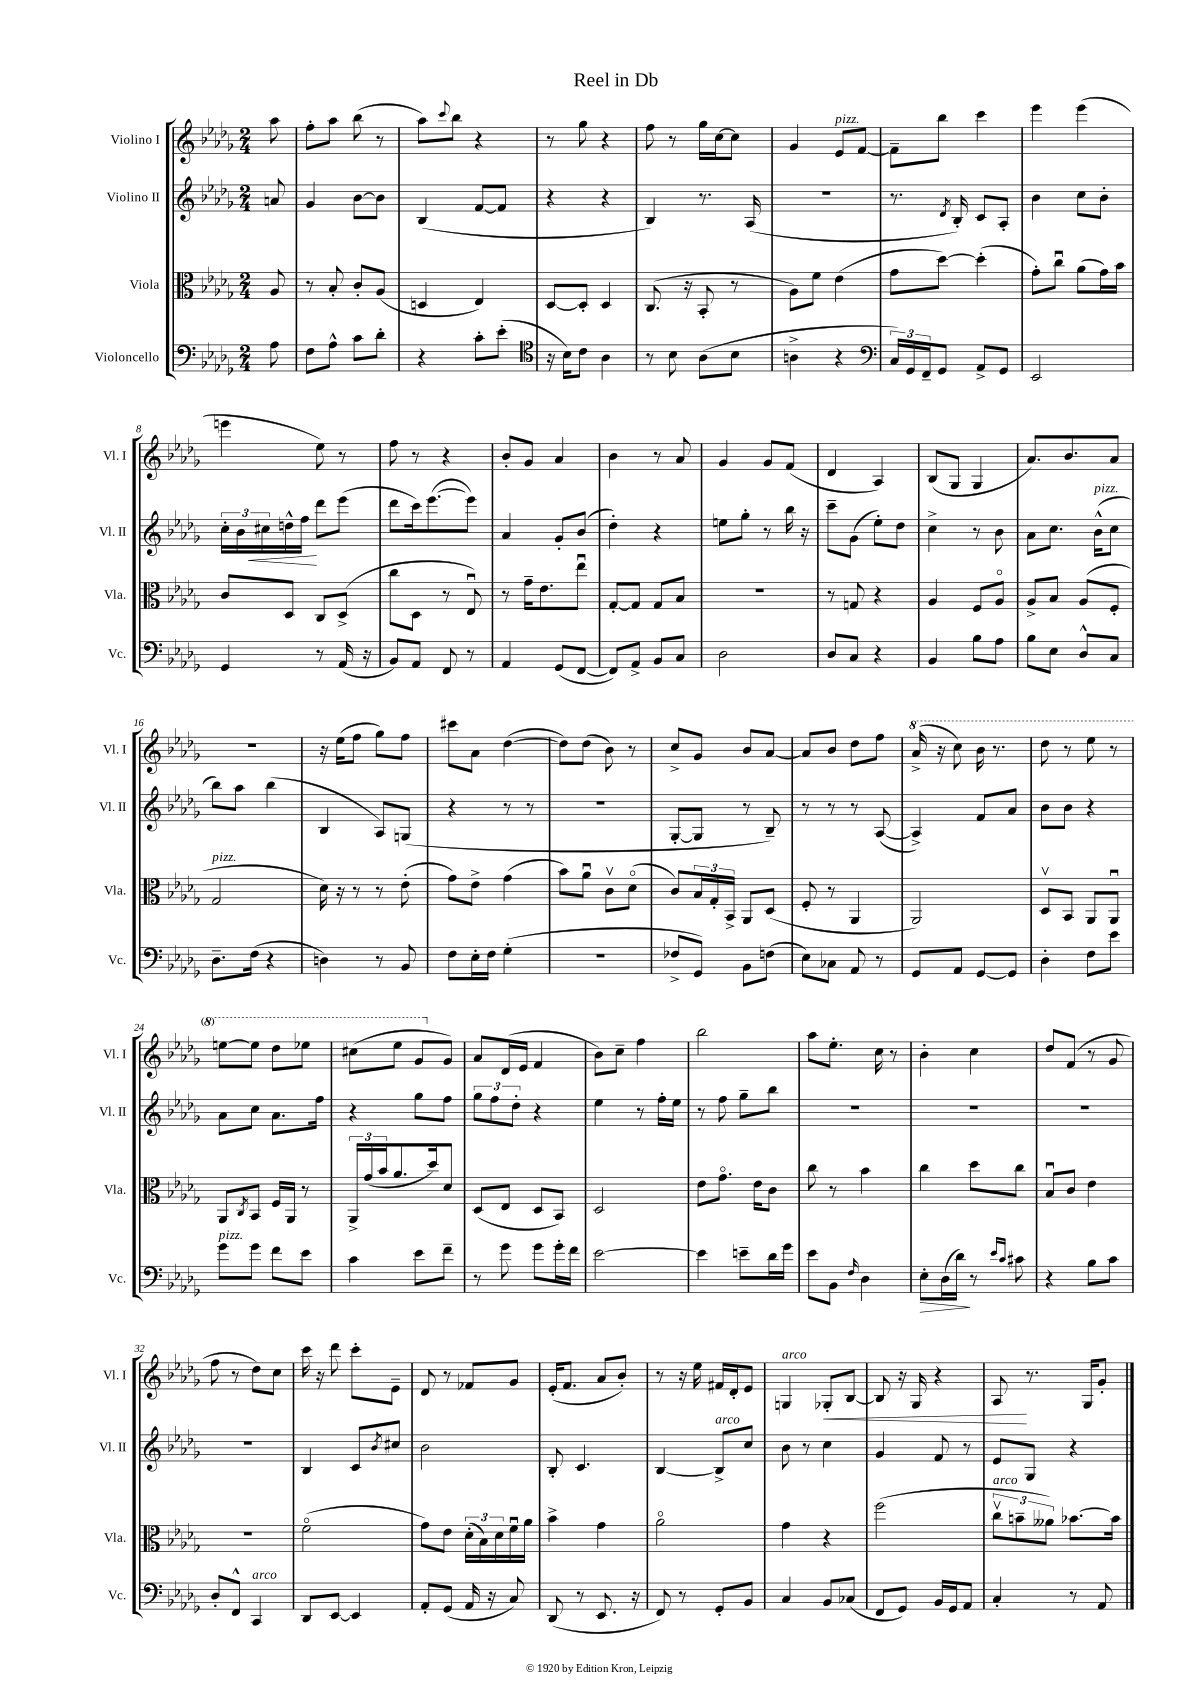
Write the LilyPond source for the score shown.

\header { title = "Reel in Db" }
<<
\new StaffGroup <<
\new Staff = "s0" \with { instrumentName = "Violino I" shortInstrumentName = "Vl. I" } {
    \clef treble \key des \major \numericTimeSignature \time 2/4 \partial 8
    aes''8 |
    f''8-. aes''8 bes''8( r8 |
    aes''8) \appoggiatura { c'''8 } bes''8 r4 |
    r8 ges''8 r4 |
    f''8 r8 ges''16 c''16~ c''8 |
    ges'4 ees'8^\markup { \italic "pizz." } f'8~ |
    f'8-- bes''8 c'''4 |
    ees'''4 ees'''4( |
    e'''4 ees''8) r8 |
    f''8 r8 r4 |
    bes'8-. ges'8 aes'4 |
    bes'4 r8 aes'8 |
    ges'4 ges'8 f'8( |
    des'4 aes4) |
    bes8( ges8 ges4 |
    aes'8.) bes'8. aes'8 |
    r2 |
    r16 ees''16( f''8 ges''8) f''8 |
    cis'''8 aes'8 des''4~( |
    des''8) des''8( bes'8) r8 |
    c''8-> ges'8 bes'8 aes'8~ |
    aes'8 bes'8 des''8 f''8 |
    \ottava #1 aes''16->( r16 c'''8) bes''16 r8. |
    des'''8 r8 ees'''8 r8 |
    e'''8~ e'''8 des'''8 ees'''8 |
    cis'''8( ees'''8 ges''8 \ottava #0 ges'8) |
    aes'8 des'16( ees'16 f'4 |
    bes'8) c''8-- f''4 |
    bes''2 |
    aes''8 ees''8.-. c''16 r8 |
    bes'4-. c''4 |
    des''8 f'8( r8 ges'8 |
    f''8 r8 des''8) c''8 |
    c'''16 r16 des'''8 c'''8-. ees'8-- |
    des'8 r8 fes'8 ges'8 |
    ees'16-.( f'8. aes'8 bes'8-.) |
    r8 r16 ees''16 fis'16 des'16-. ees'8 |
    g4^\markup { \italic "arco" } ges8-.\< bes8~ |
    bes8 r16 ges16 r4 |
    aes8\! r8. ges16 ges'8-. \bar "|." |
}
\new Staff = "s1" \with { instrumentName = "Violino II" shortInstrumentName = "Vl. II" } {
    \clef treble \key des \major \numericTimeSignature \time 2/4 \partial 8
    a'8 |
    ges'4 bes'8~ bes'8 |
    bes4( f'8~ f'8 |
    r4 r4 |
    bes4) r8. aes16( |
    r2 |
    r8. \acciaccatura { des'8 } bes16-.) c'8 aes8-. |
    bes'4 c''8 bes'8-. |
    \tuplet 3/2 { c''16-. bes'16 cis''16\< } d''16-^ f''16\! des'''8 ees'''8( |
    des'''8 c'''16) ees'''8.~( ees'''8) |
    aes'4 ges'8-. bes'8( |
    des''4-.) r4 |
    e''8 ges''8-. r8 bes''16 r16 |
    c'''8-- ges'8( ees''8-.) des''8 |
    c''4-> r8 bes'8 |
    aes'8 c''8. bes'16-^^\markup { \italic "pizz." }( c''8 |
    bes''8) aes''8 bes''4( |
    bes4 aes8) g8( |
    r4 r8 r8 |
    R2 |
    ges8~-. ges8 r8 bes8--) |
    r8 r8 r8 aes8~( |
    aes4->) f'8 aes'8 |
    bes'8 bes'8 r4 |
    aes'8 c''8 aes'8. f''16 |
    r4 ges''8 f''8 |
    \tuplet 3/2 { ges''8 f''8 des''8-. } r4 |
    ees''4 r8 f''16-. ees''16 |
    r8 f''8 ges''8-- bes''8 |
    R2 |
    R2 |
    R2 |
    R2 |
    bes4 c'8 \acciaccatura { bes'8 } cis''8 |
    bes'2 |
    bes8-. c'4. |
    bes4~ bes8->^\markup { \italic "arco" } c''8 |
    bes'8 r8 c''4 |
    ges'4 f'8 r8 |
    ees'8 ges8 r4 \bar "|." |
}
\new Staff = "s2" \with { instrumentName = "Viola" shortInstrumentName = "Vla." } {
    \clef alto \key des \major \numericTimeSignature \time 2/4 \partial 8
    aes8 |
    r8 bes8-. c'8-. aes8( |
    d4 ees4) |
    des8~ des8-. des4 |
    c8.( r16 bes,8-. r8 |
    aes8) f'8 ees'4( |
    ges'8 des''8~) des''4-.( |
    ges'8-.) c''8\downbow aes'8( ges'16) bes'16 |
    c'8 des8 c8 des8->( |
    c''8 des8 r8 ees8\downbow) |
    r8 ges'16-- ees'8. ees''8\downbow |
    ges8~-. ges8 ges8 bes8 |
    R2 |
    r8 g8 r4 |
    aes4 f8 aes8\flageolet |
    aes8-> bes8 aes8( f8-. |
    ges2^\markup { \italic "pizz." } |
    des'16) r16 r8 r8 ees'8-.( |
    ges'8) ees'8-> ges'4( |
    bes'8) aes'8\downbow c'8\upbow des'8\flageolet( |
    c'8) \tuplet 3/2 { bes16 ges16-. bes,16-> } aes,8 des8( |
    f8-. r8 aes,4 |
    aes,2) |
    des8\upbow bes,8 aes,8 aes,8\downbow |
    aes,8 \acciaccatura { c8 } bes,8 f16 aes,16 r8 |
    \tuplet 3/2 { aes,16-> ges'16( bes'16 } aes'8. des''16) des'8 |
    des8( ees8 des8 bes,8) |
    des2 |
    ees'8 ges'8.\flageolet ees'16 c'8 |
    c''8 r8 bes'4 |
    c''4 des''8 c''8 |
    bes8\downbow c'8 ees'4 |
    r2 |
    f'2\flageolet( |
    ges'8) ees'8 \tuplet 3/2 { des'16-.( bes16) des'16 } f'16\downbow aes'16 |
    bes'4-> ges'4 |
    aes'2\flageolet |
    ges'4 r4 |
    f''2( |
    \tuplet 3/2 { c''8\upbow^\markup { \italic "arco" } b'8-- aeses'8) } bes'8.~ bes'16 \bar "|." |
}
\new Staff = "s3" \with { instrumentName = "Violoncello" shortInstrumentName = "Vc." } {
    \clef bass \key des \major \numericTimeSignature \time 2/4 \partial 8
    aes8 |
    f8 aes8-^ c'8 des'8-. |
    r4 c'8-. ees'8-.( |
    \clef tenor r16 bes16) c'8 aes4 |
    r8 bes8 aes8( bes8 |
    a4-> r4 |
    \clef bass \tuplet 3/2 { c16) ges,16 f,16-- } ges,8 aes,8-> ges,8 |
    ees,2 |
    ges,4 r8 aes,16( r16 |
    bes,8) aes,8 f,8 r8 |
    aes,4 ges,8( f,8~ |
    f,8) aes,8-> bes,8 c8 |
    des2 |
    des8 c8 r4 |
    bes,4 bes8 aes8 |
    bes8 ees8 des8-^ c8 |
    des8.-- f16( r4 |
    d4) r8 bes,8 |
    f8 ees16-. f16 ges4-.( |
    R2 |
    fes8-> ges,8) bes,8 f8( |
    ees8) ces8 aes,8 r8 |
    ges,8 aes,8 ges,8~ ges,8 |
    des4-. f8 ees'8 |
    ges'8^\markup { \italic "pizz." } ges'8 f'8 ees'8 |
    c'4 ees'8 f'8-- |
    r8 ges'8 ges'8 ges'16-. f'16 |
    ees'2~ |
    ees'4 e'8-- des'16 ges'16 |
    ees'8 bes,8 \grace { f16 } des4 |
    ees8-.\> des16( des'16\!) r8 \grace { ees'16 c'16 } cis'8 |
    r4 bes8 c'8 |
    des8-. f,8-^ c,4^\markup { \italic "arco" } |
    des,8 ees,8~ ees,4 |
    aes,8-. ges,8( aes,16 r16 c8) |
    des,8( r8 ees,8. r16 |
    f,8) r8 ges,8-. bes,8 |
    c4 bes,8 ces8( |
    f,8 ges,8) bes,16 ges,16 aes,8 |
    c4-. r8 aes,8 \bar "|." |
}
>>
>>
